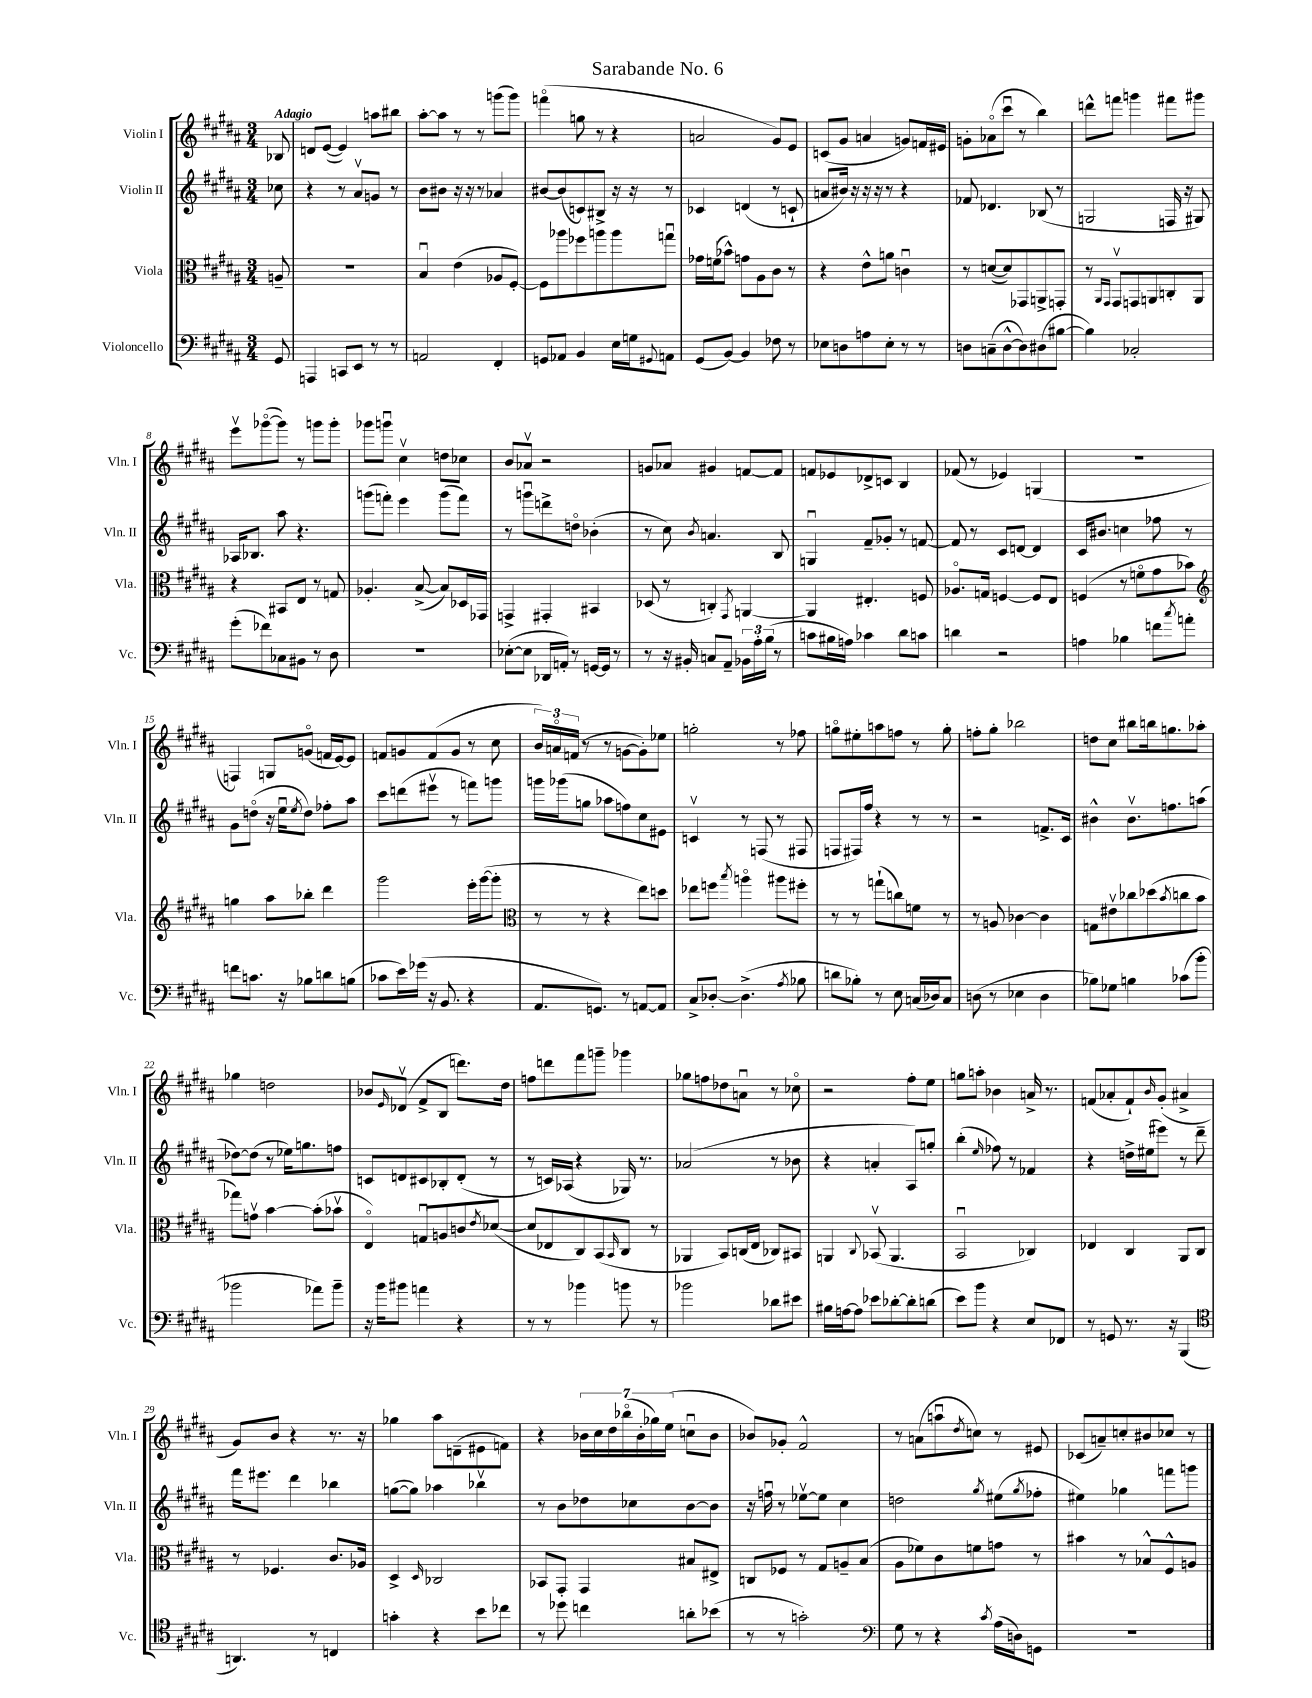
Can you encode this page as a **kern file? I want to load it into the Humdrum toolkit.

**kern	**kern	**kern	**kern
*part4	*part3	*part2	*part1
*staff4	*staff3	*staff2	*staff1
*I"Violoncello	*I"Viola	*I"Violin II	*I"Violin I
*I'Vc.	*I'Vla.	*I'Vln. II	*I'Vln. I
*clefF4	*clefC3	*clefG2	*clefG2
*k[f#c#g#d#a#]	*k[f#c#g#d#a#]	*k[f#c#g#d#a#]	*k[f#c#g#d#a#]
*M3/4	*M3/4	*M3/4	*M3/4
=	=	=	=
!	!	!	!LO:TX:a:B:t=Adagio
8GG#/	8An~/	8cc-X\	8B-X/
=1	=1	=1	=1
4AAAn/	2.r	4r	8dn/L
.	.	.	([8e/J
8CCn/L	.	8r	4e/])
8EE/J	.	8a#v/L	.
8r	.	8gn/J	8aan\L
8r	.	8r	8bb#X\J
=2	=2	=2	=2
2AAn/	4Bu/	8b\L	[8aa#'\L
.	.	8b#X\J	8aa#\J]
.	(4e\	16r	8r
.	.	16r	.
.	.	8r	8r
4FF#'/	8A-X/L	4a-X/	(8gggn\L
.	[8F#'/J)	.	8ggg\J)
=3	=3	=3	=3
8GGn/L	8F#\L]	[8b#X/L	(4fffn\
8AA-X/J	8aa-X\	(8b#/]	.
4BB/	8ff-X\	8cn/)	8ggn\
.	8aan\	8B#X^/J	8r
16E\LL	8aa\	16r	4r
16Gn\J	.	16r	.
8qqGG#X/	.	.	.
8AAn\J	8ggnu\J	8r	.
=4	=4	=4	=4
(8GG#/L	16g-X\LL	4c-X/	2an/
.	(16fn\J	.	.
[8BB/J)	8b-X^^\J)	.	.
4BB/]	8gn\L	(4dn/	.
.	8A#\	.	.
8F-X\	8c#\J	8r	8g#/L)
8r	8r	8cn`/	8e/J
=5	=5	=5	=5
8E-X\L	4r	8an/L	(8cn/L
8Dn\	.	16b#X/Jk)	8g#/J
.	.	16r	.
8An\	8e^^\L	16r	4an/
.	.	16r	.
8E-'\J	8an\J	8r	.
8r	4cnu\	4r	8gn/L)
8r	.	.	16fn/L
.	.	.	16e#X/JJ
=6	=6	=6	=6
8Dn\L	8r	8f-X/	8gn'\L
(8Cn~\	([8dn/L	4.d-X/	(8a-X\
[8D^^\	8d/])	.	8ccc#u\J
8D\])	8GG-X/	.	8r
(8D#X\	8AAn^/	(8B-X/	4bb\)
[8B#X\J	8GGn'/J	8r	.
=7	=7	=7	=7
4B#\])	8r	2Gn/	8dddn^^\L
.	16qqAA#/LL	.	.
.	16qqGG#/JJ	.	.
.	8GG#v/L	.	8fffn\J
2C-X'/	8GGn/	.	4gggn\
.	8AAn/	.	.
.	8Cn'/	16Fn/	8fff#X\L
.	.	16r	.
.	8AA/J	8G#X/)	8ggg#X\J
!!LO:LB:g=z
=8	=8	=8	=8
(8g#'\L	4r	16A-X/KL	8eeev\L
.	.	8.B-X/J	.
8f-X\)	.	.	([8ggg-X\
8C-X\	8BB#X/L	8aa#\	8ggg-\J])
8BB#X\J	8E/J	4.r	8r
8r	8r	.	8gggn\L
8D#\	8Gn/	.	8ggg'\J
=9	=9	=9	=9
2.r	4.A-X'/	(8gggn\L	8ggg-X\L
.	.	8fffn'\J)	8gggnu\J
.	.	4eee\	4cc#v\
.	([8B^/	.	.
.	8B/L])	(8ggg\L	8ddn\L
.	16D-X/L	8fff\J)	8cc-X\J
.	16GG-X/JJ	.	.
=10	=10	=10	=10
([8E-X'\L	4GGn^/	8r	8b/L
8E-\J]	.	8gggnu\L	8a-Xv/J
16DD-X/LL	4GG#X'/	8dddn^\	2r
16AAn'/JJ)	.	.	.
8r	.	8ddn\J	.
[16GGn/LL	4BB#X/	(4b-X'\	.
16GG/JJ]	.	.	.
8r	.	.	.
=11	=11	=11	=11
8r	(8D-X/	8r	8gn/L
16r	8r	8cc#\)	8a-X/J
16BB#X'/	.	.	.
.	.	8qb/	.
8Cn/L	4Cn'/)	4.an/	4g#X/
8AA#~/J	.	.	.
.	8qGG#/	.	.
24BB-X\LL	[4AAn/	.	[8fn/L
24A#'\	.	.	.
(24B\JJ	.	.	.
8r	.	8B/	8f/J]
=12	=12	=12	=12
8cn\L	4AA/]	4Gnu/	8fn/L
16B#X\L	.	.	8e-X/
16An\JJ)	.	.	.
4c-X\	4.E#X'/	8f#~/L	8d-X^/
.	.	8g-X'/J	8cn/J
8d#\L	.	8r	4B/
8cn\J	8Fn/	[8fn/	.
=13	=13	=13	=13
4dn\	8.A-X/L	8f/]	(8f-X/
.	.	8r	8r
.	16Gn/Jk	.	.
2r	[4Fn/	8c#/L	4e-X/)
.	.	[8dn/J	.
.	8F/L]	4d/]	(4Gn/
.	8E/J	.	.
=14	=14	=14	=14
4An\	(4Fn/	16c#/KL	2.r
.	.	8.b#X/J	.
4B-X\	8r	4ccn\	.
.	8fn\L	.	.
8fn\L	8g#\	8ff-X\	.
8qcc#/	.	.	.
8an'\J	8b-X\J)	8r	.
!!LO:LB:g=z
=15	=15	=15	=15
*	*clefG2	*	*
8fn\L	4ggn\	8g#\L	4Fn/)
8.cn\J	.	(8ddn\J	.
.	8aa#\L	16r	8Gn/L
16r	.	16eeu\KL	.
.	.	8qee/	.
8B-X\L	8bb-X'\J	8dd\J)	(8gn/J
8dn\	4ddd#\	8ff-X'\L	16fn/LL
.	.	.	[16e/J)
(8Bn\J	.	8aa#\J	8e/J]
=16	=16	=16	=16
8c-X\L	2ggg#\	8ccc#\L	8fn/L
16e\L)	.	(8dddn\	8gn/
(16g-X\JJ	.	.	.
16r	.	8eee#Xv\J	(8f/
8.BB/	.	.	.
.	.	8r	8g/J
4r	16eee'\LL	8fffn\L)	8r
.	([16ggg#\J	.	.
.	8ggg#'\J]	8gggn\J	8cc#\
=17	=17	=17	=17
*	*clefC3	*	*
8.AA#/L	8r	16gggn\LL	24b/LL)
.	.	.	24an/
.	.	(16ggg-X\J	.
.	.	.	(24fn/JJ
.	8r	8ggn\J	8r
8.GGn/J)	.	.	.
.	4r	8aa-X\L	8r
8r	.	8ffn\)	[8gn\L
[8AAn/L	8ee\L)	8cc#\	8g'\])
8AA/J]	8ddn\J	8e#X\J	8ee-X\J
=18	=18	=18	=18
8C#^/L	8ee-X\L	4cnv/	2ggn'\
[8D-X'/J	8ffn\J	.	.
.	8qbb/	.	.
(4.D-^\]	4aan\	8r	.
.	.	(8Fn/	.
.	8aa#X\L	8r	8r
8qA#/	.	.	.
8B-X\	8ff#X'\J	8F#X/	8ff-X\
=19	=19	=19	=19
8dn\L	8r	8Fn/L	8ggn\L
8B-X'\J)	8r	16F#X/L)	8ee#X'\
.	.	16ff#/JJ	.
8r	(8ggn`\L	4r	8aan\
8E\	8ccn\)	.	8ffn\J
(16Cn/LL	8fn\J	8r	8r
16D-X/J)	.	.	.
8C/J	8r	8r	8gg'\
=20	=20	=20	=20
(8Dn\	8r	2r	8ffn'\L
8r	8An/	.	8gg#'\J
4E-X\	[4c-X\	.	2bb-X\
4D\	4c-\]	8.fn^/L	.
.	.	16c#/Jk	.
=21	=21	=21	=21
8B-X\L)	8Gn\L	4b#X^^\	8ddn\L
8G-X\J	8e#Xv\	.	8cc#\J
4Bn\	8cc-X\	8.b#v\L	8bb#X\L
.	(8dd-X\	.	16bbn\k
.	.	8.ffn\	8.ggn\
.	8qb/	.	.
(8c-X\L	8ccn\	.	.
8b'\J	8b\J	(8aan\J	8aa-X'\J
!!LO:LB:g=z
=22	=22	=22	=22
2b-X\	8gg-X\L)	[8dd-X\L)	4gg-X\
.	8gnv\J	(8dd-\J]	.
.	[4b\	8r	2ddn\
.	.	16ee-X\KL)	.
.	.	8.ggn\	.
8a-X\L)	(8b'\L]	.	.
8b-~\J	8b-Xv\J	8ffn\J	.
=23	=23	=23	=23
16r	4E/)	8cn/L	8b-X/L
16b\KL	.	.	.
.	.	.	16qqe/
8b#X\J	.	8dn/	(8d-Xv/J
4an\	8Gnu/L	8c#X/	8f#^/L
.	8An/	8B-X'/	8B/J
4r	8cn/	(8d'/J	8.dddn\L)
.	8qe/	.	.
.	([8d-X/J	8r	.
.	.	.	16dd#\Jk
=24	=24	=24	=24
8r	8d-/L]	8r	8ffn\L
8r	8E-X/	16cn/LL)	8dddn\
.	.	(16A-X/JJ	.
4b-X\	8C#/)	4r	8fff#\
.	(8BB/	.	8gggn~\J
.	16qqBB/	.	.
8bn\	8C#/J	16G-X/)	4ggg-X\
.	.	8.r	.
8r	8r	.	.
=25	=25	=25	=25
2b-X\	4AA-X/	(2a-X/	8gg-X\L
.	.	.	8ffn\
.	8BB/L)	.	8dd-X\
.	(16Cn/L	.	8anu\J
.	16E/JJ	.	.
8d-X\L	8C-X/L)	8r	8r
8e#X\J	8BB#X/J	8b-X\	8cc-X\
=26	=26	=26	=26
16B#X\LL	4AAn/	4r	2r
[16An\J	.	.	.
8A\J]	.	.	.
.	8qqC#/	.	.
8e-X\L	(8BB-Xv/	4an'/	.
[8d-X'\	4.AA/	.	.
8d-'\]	.	8A#/L)	8ff#'\L
(8dn\J	.	8ggn'/J	8ee\J
=27	=27	=27	=27
8e\L)	2BBu/	(4bb'\	8ggn\L
8b\J	.	.	8aan'\J
.	.	16qqee/	.
4r	.	8ff-X\)	4b-X\
.	.	8r	.
8E/L	4C-X/)	4f-X/	16an^/
.	.	.	8.r
8FF-X/J	.	.	.
=28	=28	=28	=28
8r	4E-X/	4r	(8fn/L
8GGn/	.	.	8a-X'/
8.r	4C#/	16ddn^\LL	8f`/)
.	.	(16ee#X\J	.
.	.	.	16qqb/
.	.	8eee#X\J)	(8g#'/J
16r	.	.	.
(4BBB/	8AA#/L	8r	4a#X^/
.	8C#/J	8ddd#~\	.
!!LO:LB:g=z
=29	=29	=29	=29
*clefC4	*	*	*
4.AAn/)	8r	16fff#\KL	8g#/L)
.	.	8.eee#X\J	.
.	4.F-X/	.	8b/J
.	.	4ddd#\	4r
8r	.	.	.
4Cn/	8.c#/L	4bb-X\	8.r
.	16A-X/Jk	.	16r
=30	=30	=30	=30
4gn'\	4D#^/	([8ggn\L	4gg-X\
.	.	8gg\J])	.
.	16qqD#/	.	.
4r	2C-X/	4aa-X\	8aa#\L
.	.	.	(8dn~\
8b\L	.	4bb-Xv\	8e#X\
8cc-X\J	.	.	8fn\J)
=31	=31	=31	=31
8r	8BB-X/L	8r	4r
8dd-X\	8GG#'/J	8b\L	.
4ccn\	4GG#/	8dd-X\	28b-X\LL
.	.	.	28cc#\
.	.	.	28dd#\
.	.	.	(28bb-X\
.	.	8cc-X\	.
.	.	.	28b-'\
.	.	.	28gg-X\)
.	.	.	(28ee\JJ
8an'\L	8B#X/L	[8b\	8ccnu\L
(8b-X\J	8E#X^/J	8b\J]	8b-\J
=32	=32	=32	=32
8r	8Cn/L	16r	8b-X/L)
.	.	16ffnu\	.
8r	8F-X/J	8r	8g-X'/J
2gn'\)	8r	[8ee-Xv\L	2f#^^/
.	8G#/L	8ee-\J]	.
.	8An~/	4cc#\	.
.	(8B/J	.	.
=33	=33	=33	=33
*clefF4	*	*	*
8G#\	8A#\L	2ddn\	8r
8r	8f-X\)	.	(8an\L
4r	8c#\	.	8aanu\
.	.	.	8qdd#/
.	8fn\	.	8ccn\J)
8qc#/	.	8qgg#/	.
(16A#\LL	8gn\J	(8ee#X\L	8r
16Dn\J)	.	.	.
.	.	8qgg#/	.
8GGn\J	8r	8ff-X'\J	8e#X/
=34	=34	=34	=34
2.r	4b#X\	4ee#X\)	(8c-X/L
.	.	.	8an~/)
.	8r	4gg-X\	8ccn'/
.	8B-X^^/L	.	8b#X/
.	8F#^^/	8fffn\L	8cc-X/J
.	8An/J	8gggn\J	8r
==	==	==	==
*-	*-	*-	*-
